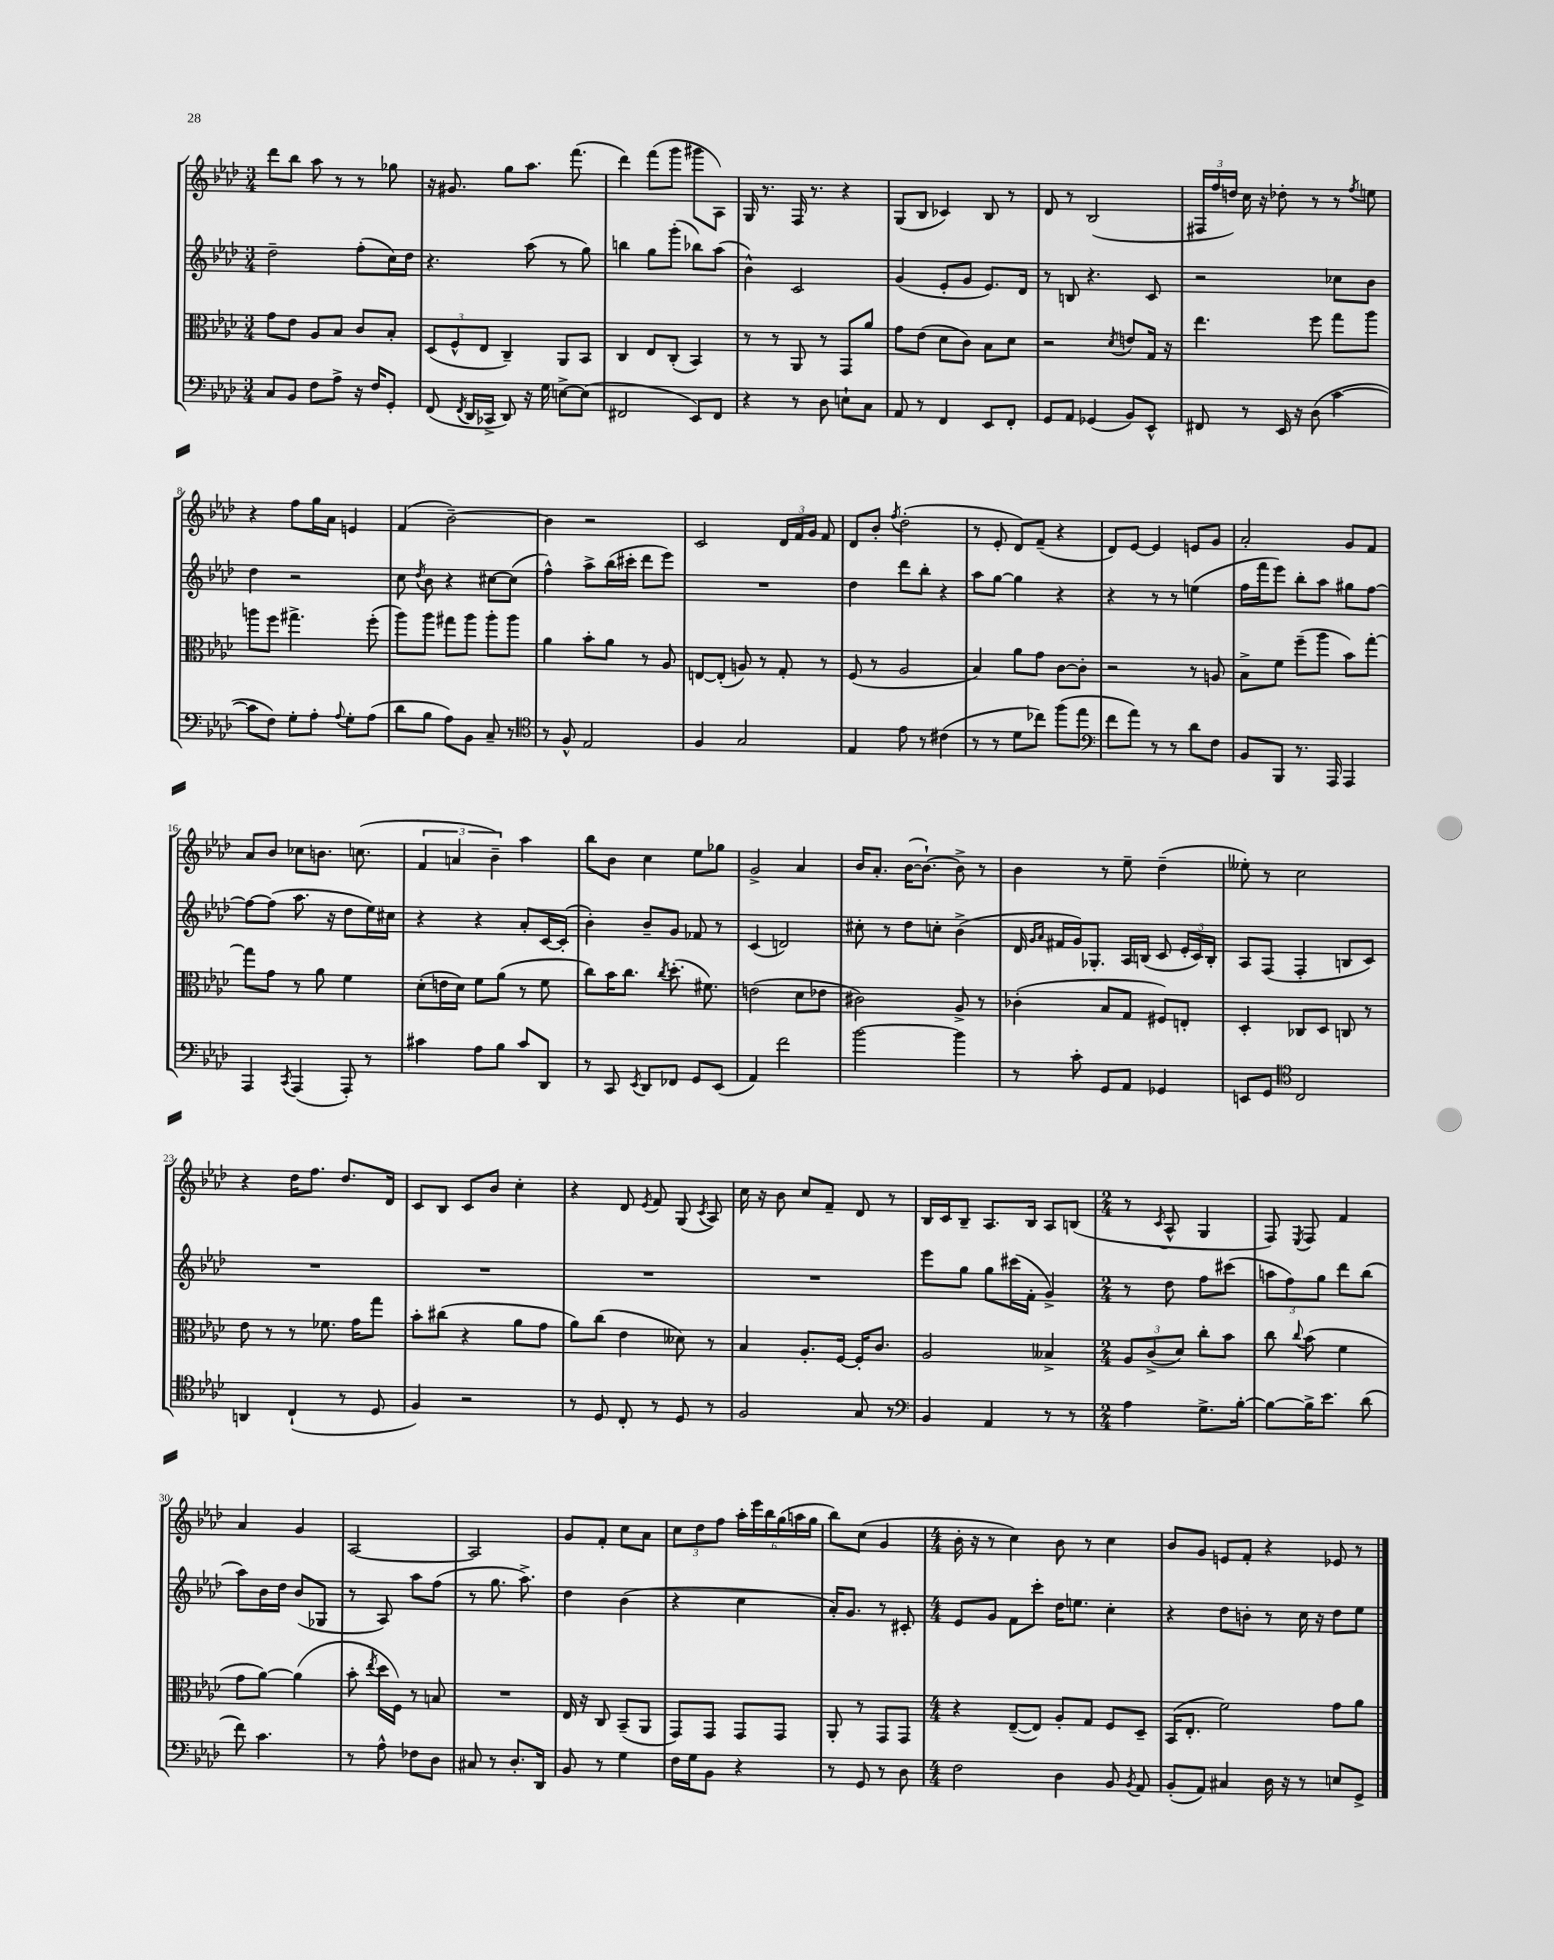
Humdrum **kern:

**kern	**kern	**kern	**kern
*part4	*part3	*part2	*part1
*staff4	*staff3	*staff2	*staff1
*clefF4	*clefC3	*clefG2	*clefG2
*k[b-e-a-d-]	*k[b-e-a-d-]	*k[b-e-a-d-]	*k[b-e-a-d-]
*M3/4	*M3/4	*M3/4	*M3/4
=1	=1	=1	=1
8C/L	8g\L	2dd-~\	8ddd-\L
8BB-/J	8e-\J	.	8bb-\J
8F\L	8A-/L	.	8aa-\
8A-^\J	8B-/J	.	8r
16r	8c/L	(8ff'\L	8r
16F/KL	.	.	.
8GG'/J	8B-'/J	16cc\L)	8gg-X\
.	.	16dd-\JJ	.
=2	=2	=2	=2
(8FF/	(12D-/L	4.r	16r
.	.	.	8.g#X/
.	12F^^/	.	.
8qFF/	.	.	.
16DD-/LL	.	.	.
.	12E-/J	.	.
16CC-X^/JJ	.	.	.
8DD-/)	4C~/)	.	8gg\L
16r	.	(8aa-\	8.aa-\J
16G\	.	.	.
[8En^\L	8AA-/L	8r	.
.	.	.	(8.fff\
(8E\J]	8BB-/J	8gg\)	.
=3	=3	=3	=3
2FF#X/	4C/	4bbn\	4ddd-\)
.	8E-/L	8gg\L	(8fff\L
.	(8C'/J	(8ggg'\J	8ggg\J
8EE-/L)	4BB-/)	8bb-X\L)	8ggg#X\L
8FF#/J	.	(8aa-\J	8A-\J)
=4	=4	=4	=4
4r	8r	4b-^^\)	16G/
.	.	.	8.r
.	8r	.	.
8r	8AA-/	2c/	16F/
.	.	.	8.r
8D-\	8r	.	.
8En`\L	8GG/L	.	4r
8C\J	8a-/J	.	.
=5	=5	=5	=5
8AA-/	8g\L	(4g/	(8G/L
8r	(8e-\J	.	8B-/J
4FF/	8d-\L	8e-'/L	4c-X/)
.	8c\J)	8g/J	.
8EE-/L	8B-\L	8.e-/L)	8B-/
8FF'/J	8d-\J	.	8r
.	.	16d-/Jk	.
=6	=6	=6	=6
8GG/L	2r	8r	8d-/
8AA-/J	.	8Bn/	8r
(4GG-X/	.	4.r	(2B-/
.	8qd-/	.	.
8BB-/L)	8en/L	.	.
8EE-^^/J	16G/Jk	8c/	.
.	16r	.	.
=7	=7	=7	=7
8FF#X/	4.ee-\	2r	24F#X/LL
.	.	.	24ff/
.	.	.	24ddn/JJ)
8r	.	.	16cc\
.	.	.	16r
16EE-/	.	.	8dd-X'\
16r	.	.	.
(8D-\	8ff\	.	8r
[4c\	8gg\L	8cc-X\L	8r
.	.	.	8qff/
.	8aa-\J	8b-\J	8een\
!!LO:LB:g=z
=8	=8	=8	=8
8c\L]	8aan\L	4dd-\	4r
8F\J)	8ff\J	.	.
8G'\L	4.gg#X^\	2r	8ff\L
8A-'\J	.	.	16gg\L
.	.	.	16a-\JJ
8qqA-/	.	.	.
8G'\L	.	.	4en/
(8A-\J	(8ff'\	.	.
=9	=9	=9	=9
8d-\L	8aa-\L)	8cc\	(4f/
.	.	8qdd-/	.
8B-\J	8aa-\J	8b-\	.
8A-\L)	8gg#X\L	4r	[2b-~\)
8BB-\J	8aa-\J	.	.
8C~/	8aa-'\L	[8cc#X\L	.
8r	8aa-\J	(8cc#\J]	.
=10	=10	=10	=10
*clefC4	*	*	*
8r	4a-\	4ff^^\)	4b-\]
8F^^/	.	.	.
2E-/	8b-'\L	8aa-^\L	2r
.	8a-\J	(16bb-\L	.
.	.	16ccc#X'\JJ	.
.	8r	8ddd-\L	.
.	8A-/	8eee-\J)	.
=11	=11	=11	=11
4F/	[8En/L	2.r	2c/
.	(8E'/J]	.	.
2G/	8An/)	.	.
.	8r	.	.
.	8G'/	.	24d-/LL
.	.	.	24f/
.	.	.	24g/JJ
.	8r	.	8f/
=12	=12	=12	=12
4E-/	(8F/	4dd-\	8d-/L
.	8r	.	8b-'/J
.	.	.	8qff/
8e-\	2A-/	8ddd-\L	(2dd-'\
8r	.	8bb-'\J	.
(4c#X\	.	4r	.
=13	=13	=13	=13
8r	4B-/)	8aa-\L	8r
8r	.	[8gg\J	8e-'/
8d-\L	8a-\L	4gg\]	8d-/L)
8cc-X\J)	8g\J	.	(8f~/J
(8ff\L	[8c\L	4r	4r
8ee-\J	8c'\J]	.	.
=14	=14	=14	=14
*clefF4	*	*	*
8f\L	2r	4r	8d-/L)
8a-\J)	.	.	[8e-/J
8r	.	8r	4e-/]
8r	.	8r	.
8d-\L	8r	(4een\	8en/L
8F\J	8An/	.	8g/J
=15	=15	=15	=15
8BB-/L	8B-^\L	16ff\LL	2a-'/
.	.	16fff\J	.
8BBB-/J	8f\J	8eee-\J)	.
8.r	(8ff~\L	8bb-'\L	.
.	8aa-\J	8aa-\J	.
16AAA-/	.	.	.
4AAA-/	8b-\L)	8gg#X\L	8g/L
.	[8gg'\J	[8ff\J	8f/J
!!LO:LB:g=z
=16	=16	=16	=16
4AAA-/	8gg\L]	8ff\L_	8a-/L
.	8g\J	(8ff\J]	8b-/J
8qCC/	.	.	.
(4AAA-/	8r	8.aa-\	8cc-X\L
.	8a-\	.	8.bn\J
.	.	16r	.
8AAA-'/)	4f\	8dd-\L	.
.	.	.	(8.ccn\
8r	.	16ee-\L)	.
.	.	16cc#X\JJ	.
=17	=17	=17	=17
4c#X\	(8d-'\L	4r	6f/
.	16en\L	.	.
.	.	.	6an/
.	16d-\JJ)	.	.
8A-\L	8f\L	4r	.
.	.	.	6b-~\)
8B-\J	(8a-\J	.	.
8c#/L	8r	8a-'/L	4aa-\
8DD-/J	8f\	[16c/L	.
.	.	(16c'/JJ]	.
=18	=18	=18	=18
8r	8cc\L)	4b-'\)	8bb-\L
8CC/	16b-\K	.	8b-\J
.	8.cc\J	.	.
8qEE-/	.	.	.
8DD-/L	.	8b-~/L	4cc\
.	8qcc/	.	.
8FF-X/J	(8.dd-'\	8g/J	.
8GG/L	.	8f-X/	8ee-\L
.	8.f#X\)	.	.
(8EE-/J	.	8r	8gg-X\J
=19	=19	=19	=19
4AA-/)	(2en\	(4c/	2g^/
2f\	.	2dn/)	.
.	8d-\L	.	4a-/
.	8e-X\J	.	.
=20	=20	=20	=20
[2b-\	2c#X\)	8cc#X'\	16b-/KL
.	.	.	8.a-'/J
.	.	8r	.
.	.	8dd-\L	([16b-\KL
.	.	.	8.b-`\J_)
.	.	8ccn'\J	.
4b-\]	8A-^/	(4b-^\	8b-^\]
.	8r	.	8r
=21	=21	=21	=21
8r	(4c-X'\	16d-/	4b-\
.	.	16qqg/LL	.
.	.	16qqa-/JJ	.
.	.	16f#X/LL	.
8c'\	.	16g/J)	.
.	.	8.G-X'/J	.
8GG/L	8B-/L	.	8r
8AA-/J	8G/J	16A-/LL	8ee-~\
.	.	(16Bn/JJ	.
4GG-X/	8F#X/L)	8c/	(4dd-~\
.	8En'/J	24e-'/LL	.
.	.	24c/)	.
.	.	24B'/JJ	.
=22	=22	=22	=22
8EEn/L	4D-'/	8A-/L	8ee--X'\)
8GG/J	.	(8F/J	8r
*clefC4	*	*	*
2C/	8C-X/L	4F'/	2cc\
.	8D-/J	.	.
.	8Cn/	8Bn/L	.
.	8r	8c/J)	.
!!LO:LB:g=z
=23	=23	=23	=23
4AAn/	8e-\	2.r	4r
.	8r	.	.
(4C`/	8r	.	16dd-\KL
.	.	.	8.ff\J
.	8.f-X\	.	.
8r	.	.	8.dd-/L
.	16g\KL	.	.
8D-/	8gg\J	.	.
.	.	.	16d-/Jk
=24	=24	=24	=24
4F/)	8b-'\L	2.r	8c/L
.	(8cc#X\J	.	8B-/J
2r	4r	.	8c/L
.	.	.	8b-/J
.	8a-\L	.	4cc'\
.	8g\J	.	.
=25	=25	=25	=25
8r	8a-\L)	2.r	4r
8D-/	(8cc\J	.	.
8C'/	4e-\	.	8d-/
.	.	.	8qe-/
8r	.	.	8f/
8D-/	8d--X\)	.	(8G/
.	.	.	8qc/
8r	8r	.	8A-/)
=26	=26	=26	=26
2F/	4B-/	2.r	16cc\
.	.	.	16r
.	.	.	8b-\
.	8.A-'/L	.	8cc/L
.	.	.	8f~/J
.	[16F/Jk	.	.
8G/	16F'/KL]	.	8d-/
.	8.c/J	.	.
8r	.	.	8r
=27	=27	=27	=27
*clefF4	*	*	*
4BB-/	2A-/	8eee-\L	16B-/LL
.	.	.	16c/J
.	.	8gg\J	8B-~/J
4AA-/	.	8gg\L	8.A-/L
.	.	(16ccc#X\L	.
.	.	16f'\JJ	16B-/Jk
8r	4B--X^/	4g^/)	8A-/L
8r	.	.	(8Bn/J
=28	=28	=28	=28
*M2/4	*M2/4	*M2/4	*M2/4
4A-\	12A-/L	8r	8r
.	(12c^/	.	.
.	.	.	8qc/
.	.	8dd-\	8A-^^/
.	12d-/J)	.	.
8.G^\L	8cc'\L	8ff\L	4G/
.	8b-\J	(8ccc#X\J	.
[16B-'\Jk	.	.	.
=29	=29	=29	=29
8B-\L_	8cc\	12aan\L	8F/)
.	.	12ff\)	.
.	8qqcc/	.	8qE-/
16B-^\K]	(8b-\	.	8F/
.	.	12gg\J	.
8.e-\J	.	.	.
.	4f\	8ddd-\L	4f/
(8d-\	.	(8bb-\J	.
!!LO:LB:g=z
=30	=30	=30	=30
8f\)	8g\L	8aa-\L)	4a-/
4.c\	[8a-\J)	16b-\L	.
.	.	16dd-\JJ	.
.	(4a-\]	(8b-/L	4g/
.	.	8G-X/J	.
=31	=31	=31	=31
8r	8b-'\	8r	[2A-/
.	8qee-/	.	.
8A-^^\	16dd-\LL	8A-/)	.
.	16F\JJ)	.	.
8F-X\L	8r	8aa-\L	.
8D-\J	8Bn/	(8ff\J	.
=32	=32	=32	=32
8C#X/	2r	8r	2A-/]
8r	.	8.gg\	.
8.D-'/L	.	.	.
.	.	8.aa-^\)	.
16DD-/Jk	.	.	.
=33	=33	=33	=33
8BB-/	16E-/	4dd-\	8g/L
.	16r	.	.
8r	8C/	.	8f'/J
4G\	(8BB-~/L	(4b-\	8cc\L
.	8AA-/J	.	8a-\J
=34	=34	=34	=34
16F\LL	8GG/L)	4r	12cc\L
16G\J	.	.	.
.	.	.	12dd-\
8BB-\J	8GG/J	.	.
.	.	.	12ff\J
4r	8GG/L	4cc\	24aa-'\LL
.	.	.	24eee-\
.	.	.	24bb-\
.	8GG/J	.	(24gg\
.	.	.	24aan\
.	.	.	24gg\JJ
=35	=35	=35	=35
8r	8AA-'/	16a-'/KL)	8bb-\L)
.	.	8.g/J	.
8GG/	8r	.	(8cc\J
8r	8GG/L	8r	4g/
8D-\	8GG/J	8c#X'/	.
=36	=36	=36	=36
*M4/4	*M4/4	*M4/4	*M4/4
2F\	4r	8e-/L	16b-'\
.	.	.	16r
.	.	8g/J	8r
.	([8E-~/L	8f\L	4cc\)
.	8E-/J])	8ccc'\J	.
4D-\	8A-'/L	16dd-\KL	8b-\
.	.	8.een\J	.
.	8G/J	.	8r
8BB-/	8F/L	4cc'\	4cc\
8qBB-/	.	.	.
8AA-/	8D-~/J	.	.
=37	=37	=37	=37
(8BB-'/L	(16BB-/KL	4r	8b-/L
.	8.E-'/J	.	.
8AA-/J)	.	.	8g/J
4C#X/	2f\)	8dd-\L	8en/L
.	.	8bn'\J	8f'/J
16D-\	.	8r	4r
16r	.	.	.
8r	.	16cc\	.
.	.	16r	.
8En/L	8g\L	8dd-\L	8e-X/
8GG^/J	8a-\J	8ee-\J	8r
==	==	==	==
*-	*-	*-	*-
